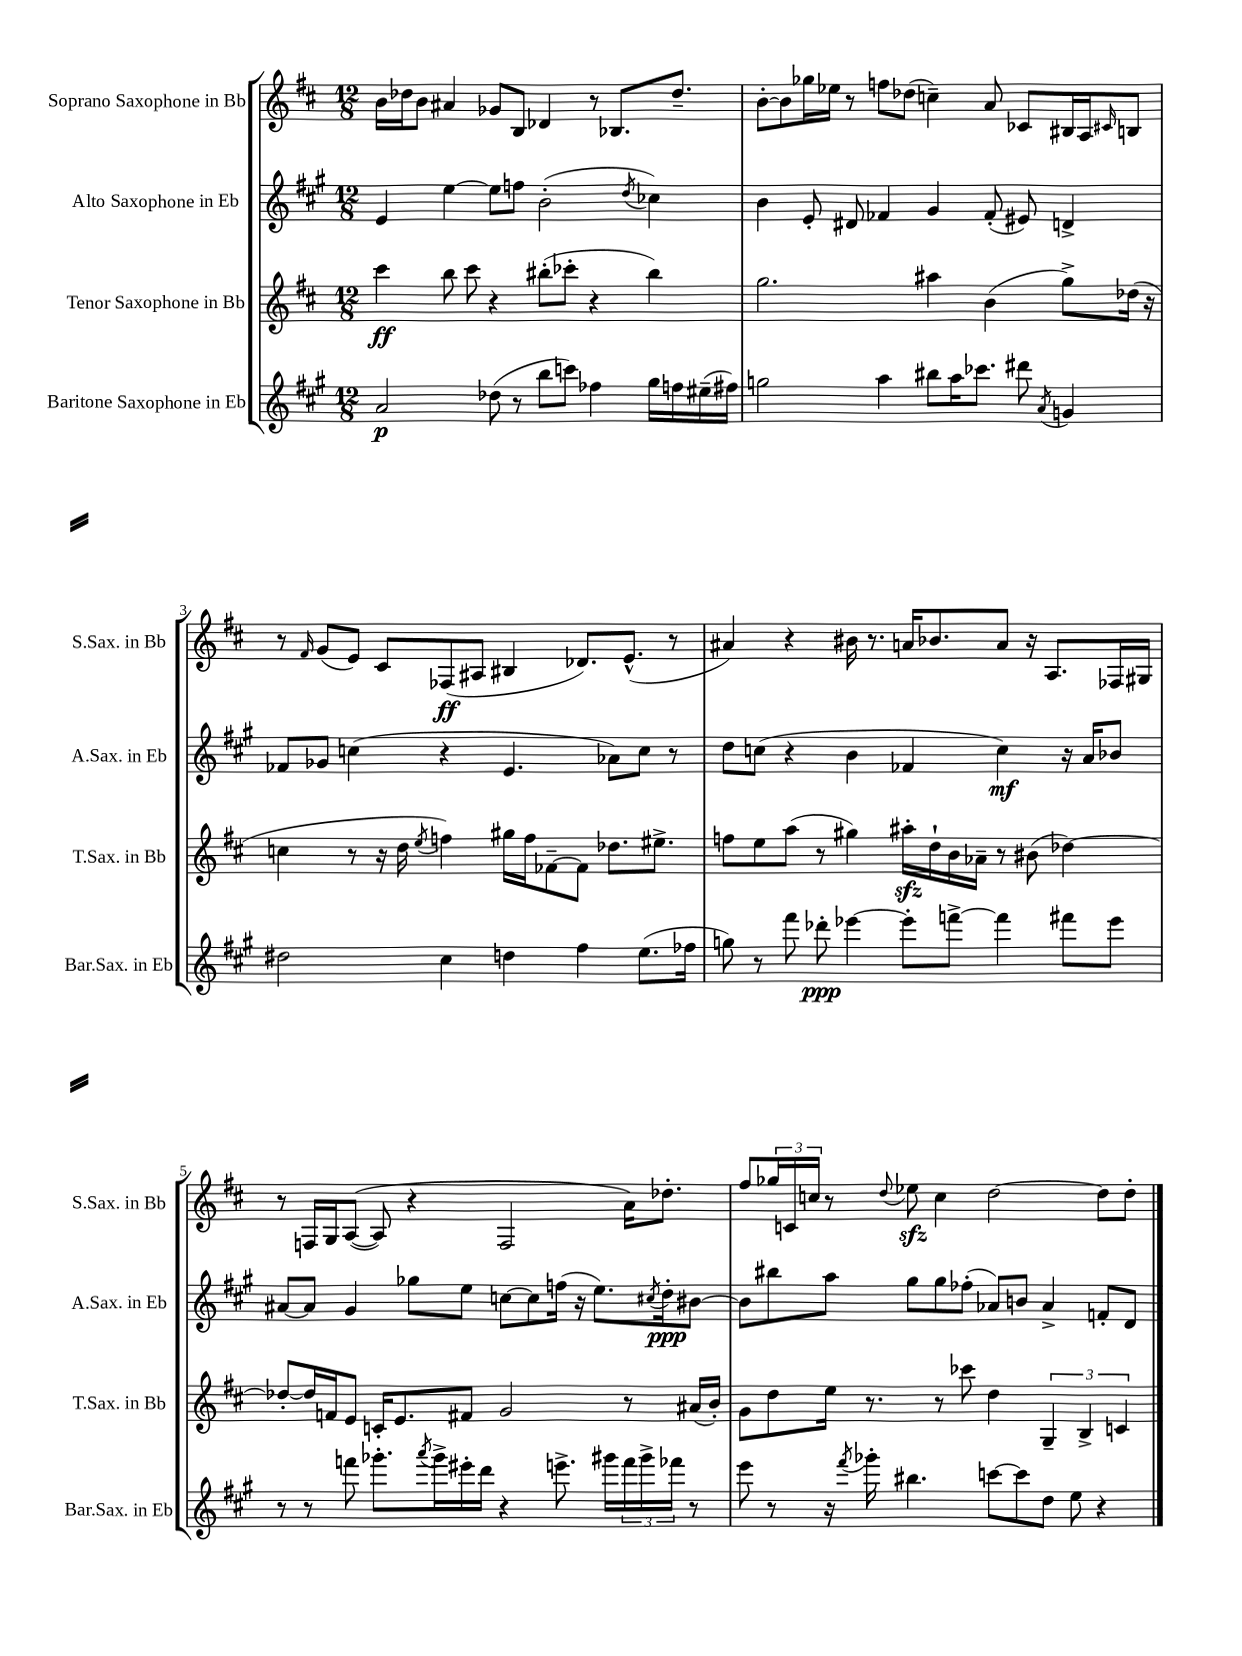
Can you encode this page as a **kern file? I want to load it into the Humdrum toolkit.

**kern	**dynam	**kern	**dynam	**kern	**dynam	**kern	**dynam
*part4	*part4	*part3	*part3	*part2	*part2	*part1	*part1
*staff4	*staff4	*staff3	*staff3	*staff2	*staff2	*staff1	*staff1
*I"Baritone Saxophone in Eb	*	*I"Tenor Saxophone in Bb	*	*I"Alto Saxophone in Eb	*	*I"Soprano Saxophone in Bb	*
*I'Bar.Sax. in Eb	*	*I'T.Sax. in Bb	*	*I'A.Sax. in Eb	*	*I'S.Sax. in Bb	*
*clefG2	*	*clefG2	*	*clefG2	*	*clefG2	*
*k[f#c#g#]	*	*k[f#c#]	*	*k[f#c#g#]	*	*k[f#c#]	*
*M12/8	*	*M12/8	*	*M12/8	*	*M12/8	*
=1	=1	=1	=1	=1	=1	=1	=1
2a/	p	4ccc#\	ff	4e/	.	16b\LL	.
.	.	.	.	.	.	16dd-X\J	.
.	.	.	.	.	.	8b\J	.
.	.	8bb\	.	[4ee\	.	4a#X/	.
.	.	8ccc#\	.	.	.	.	.
(8dd-X\	.	4r	.	8ee\L]	.	8g-X/L	.
8r	.	.	.	8ffn\J	.	8B/J	.
8bb\L	.	(8bb#X'\L	.	(2b'\	.	4d-X/	.
8cccn\J)	.	8ccc-X'\J	.	.	.	.	.
4ff-X\	.	4r	.	.	.	8r	.
.	.	.	.	.	.	8.B-X/L	.
.	.	.	.	8qdd/	.	.	.
16gg#\LL	.	4bb#\)	.	4cc-X\)	.	.	.
16ffn\	.	.	.	.	.	8.dd-~/J	.
(16ee#X~\	.	.	.	.	.	.	.
16ff#X\JJ)	.	.	.	.	.	.	.
=2	=2	=2	=2	=2	=2	=2	=2
2ggn\	.	2.gg\	.	4b\	.	[8b'\L	.
.	.	.	.	.	.	8b\]	.
.	.	.	.	8e'/	.	16gg-X\L	.
.	.	.	.	.	.	16ee-X\JJ	.
.	.	.	.	8d#X/	.	8r	.
4aa\	.	.	.	4f-X/	.	8ffn\L	.
.	.	.	.	.	.	(8dd-X\J	.
8bb#X\L	.	4aa#X\	.	4g#/	.	4ccn~\)	.
16aa\K	.	.	.	.	.	.	.
8.ccc-X\J	.	.	.	.	.	.	.
.	.	(4b\	.	(8f-'/	.	8a/	.
8ddd#X\	.	.	.	8e#X/)	.	8c-X/L	.
8qa/	.	.	.	.	.	.	.
4gn/	.	8gg^\L)	.	4dn^/	.	16B#X/L	.
.	.	.	.	.	.	16A/J	.
.	.	.	.	.	.	16qqc#X/	.
.	.	(16dd-X\Jk	.	.	.	8Bn/J	.
.	.	16r	.	.	.	.	.
!!LO:LB:g=z
=3	=3	=3	=3	=3	=3	=3	=3
2dd#X\	.	4ccn\	.	8f-X/L	.	8r	.
.	.	.	.	.	.	16qqf#/	.
.	.	.	.	8g-X/J	.	(8g/L	.
.	.	8r	.	(4ccn\	.	8e/J)	.
.	.	16r	.	.	.	8c#/L	.
.	.	16dd\	.	.	.	.	.
.	.	8qee/	.	.	.	.	.
4cc#\	.	4ffn\)	.	4r	.	(8F-X/	ff
.	.	.	.	.	.	8A#X/J	.
4ddn\	.	16gg#X\LL	.	4.e/	.	4B#X/	.
.	.	16ff\J	.	.	.	.	.
.	.	[8f-X~\	.	.	.	.	.
4ff#\	.	8f-\J]	.	.	.	8.d-X/L)	.
.	.	8.dd-X\L	.	8a-X\L)	.	.	.
.	.	.	.	.	.	(8.e^^/J	.
(8.ee\L	.	.	.	8cc\J	.	.	.
.	.	8.ee#X^\J	.	.	.	.	.
.	.	.	.	8r	.	8r	.
16ff-X\Jk	.	.	.	.	.	.	.
=4	=4	=4	=4	=4	=4	=4	=4
8ggn\)	.	8ffn\L	.	8dd\L	.	4a#X/)	.
8r	.	8ee\	.	(8ccn\J	.	.	.
8fff#\	.	(8aa\J	.	4r	.	4r	.
8ddd-X'\	ppp	8r	.	.	.	.	.
[4eee-X\	.	4gg#X\)	.	4b\	.	16b#X\	.
.	.	.	.	.	.	8.r	.
8eee-'\L]	.	16aa#Xzz'\LL	.	4f-X/	.	16an/KL	.
.	.	16dd`\	.	.	.	8.b-X/	.
[8fffn^\J	.	16b\	.	.	.	.	.
.	.	16a-X~\JJ	.	.	.	.	.
4fff\]	.	8r	.	4cc\)	mf	8a/J	.
.	.	(8b#X\	.	.	.	16r	.
.	.	.	.	.	.	8.A/L	.
8fff#X\L	.	[4dd-X\)	.	16r	.	.	.
.	.	.	.	16a/KL	.	.	.
8eee-\J	.	.	.	8b-X/J	.	16F-X/L	.
.	.	.	.	.	.	16G#X/JJ	.
!!LO:LB:g=z
=5	=5	=5	=5	=5	=5	=5	=5
8r	.	8dd-X'/L_	.	[8a#X/L	.	8r	.
8r	.	16dd-/L]	.	8a#/J]	.	16Fn/LL	.
.	.	16fn/J	.	.	.	16G/J	.
8fffn\	.	8e/J	.	4g#/	.	(([8A/J	.
8.ggg-X'\L	.	16cn'/KL	.	.	.	8A/])	.
.	.	8.e/	.	.	.	.	.
.	.	.	.	8gg-X\L	.	4r	.
8qaaa/	.	.	.	.	.	.	.
16ggg-^\L	.	.	.	.	.	.	.
16eee#X'\	.	8f#X/J	.	8ee\J	.	.	.
16ddd\JJ	.	.	.	.	.	.	.
4r	.	2g/	.	[8ccn\L	.	2F/	.
.	.	.	.	8cc\]	.	.	.
8.eeen^\	.	.	.	(16ffn\Jk	.	.	.
.	.	.	.	16r	.	.	.
.	.	.	.	8.ee\L)	.	.	.
16ggg#X\LL	.	.	.	.	.	.	.
24fff\	.	8r	.	.	.	16a\KL)	.
24ggg#^\	.	.	.	.	.	.	.
.	.	.	.	8qcc#X/	.	.	.
.	.	.	.	16dd'\k	ppp	8.dd-X'\J	.
24fff-X\JJ	.	.	.	.	.	.	.
8r	.	(16a#X/LL	.	[8b#X\J	.	.	.
.	.	16b'/JJ)	.	.	.	.	.
=6	=6	=6	=6	=6	=6	=6	=6
8eee\	.	8g\L	.	8b#\L]	.	8ff#/L	.
8r	.	8dd\	.	8bb#X\	.	24gg-X/L	.
.	.	.	.	.	.	24cn/	.
.	.	.	.	.	.	24ccn/JJ	.
16r	.	16ee\Jk	.	8aa\J	.	8r	.
8qfff#/	.	.	.	.	.	.	.
16ggg-X'\	.	8.r	.	.	.	.	.
.	.	.	.	.	.	8qqdd/	.
4.bb#X\	.	.	.	8gg#\L	.	8ee-Xzz\	.
.	.	8r	.	8gg#\	.	4cc\	.
.	.	8ccc-X\	.	(8ff-X'\J	.	.	.
[8cccn\L	.	4dd\	.	8a-X/L)	.	[2dd\	.
8ccc\]	.	.	.	8bn/J	.	.	.
8dd\J	.	6G~/	.	4a-^/	.	.	.
8ee\	.	.	.	.	.	.	.
.	.	6B^/	.	.	.	.	.
4r	.	.	.	8fn'/L	.	8dd\L]	.
.	.	6cn/	.	.	.	.	.
.	.	.	.	8d/J	.	8dd'\J	.
==	==	==	==	==	==	==	==
*-	*-	*-	*-	*-	*-	*-	*-
